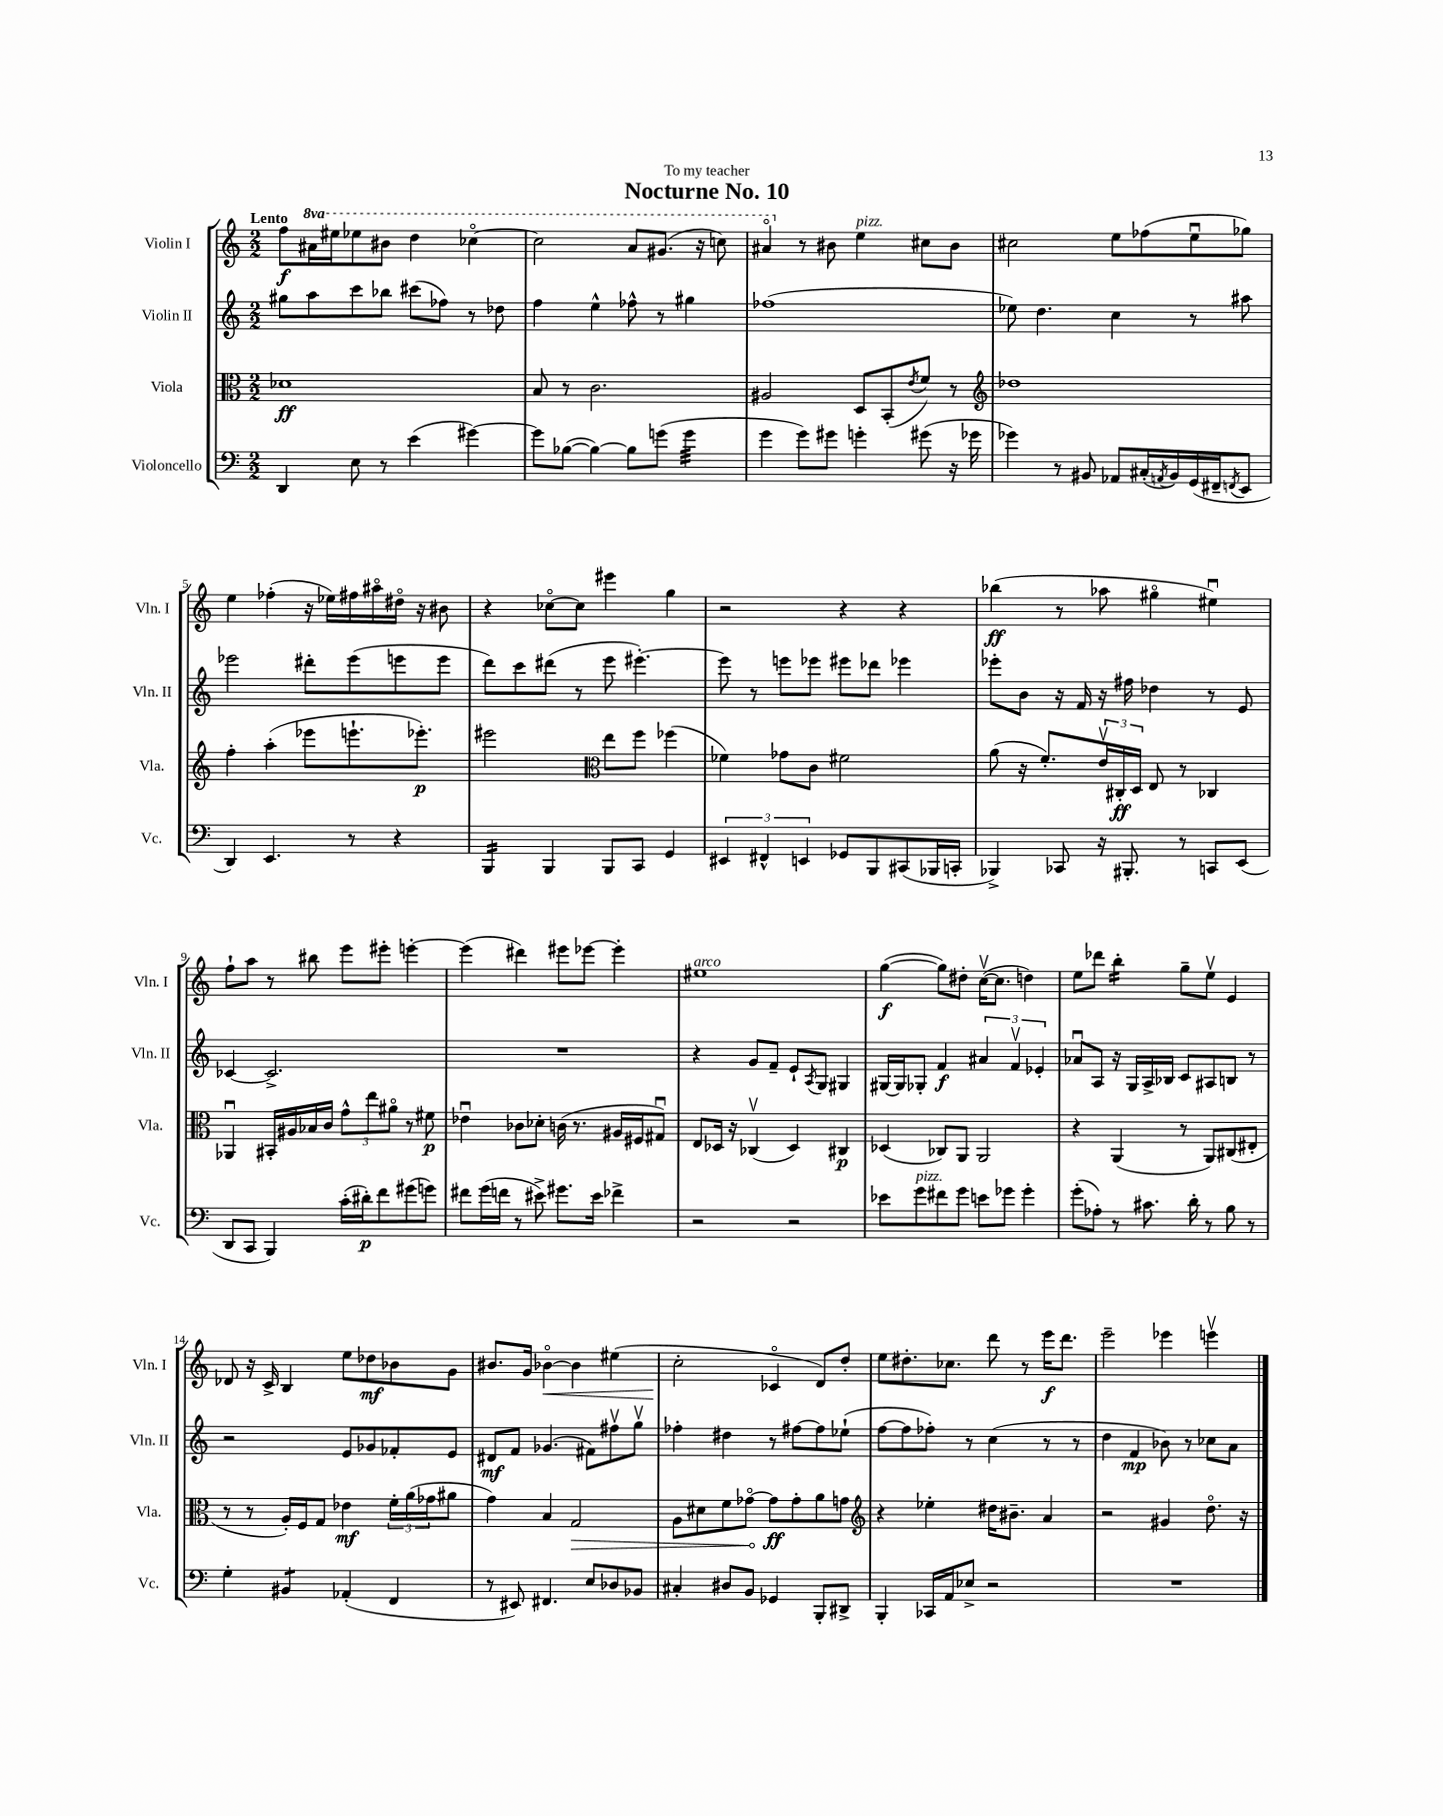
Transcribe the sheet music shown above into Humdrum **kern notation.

**kern	**kern	**kern	**kern
*staff4	*staff3	*staff2	*staff1
*clefF4	*clefC3	*clefG2	*clefG2
*k[]	*k[]	*k[]	*k[]
*M2/2	*M2/2	*M2/2	*M2/2
4DD	1d-	8gg#	8ff
.	.	8aa	16aa#
.	.	.	16eee#
8E	.	8ccc	8eee-
8r	.	8bb-	8bb#
(4e	.	(8ccc#	4ddd
.	.	8ff-)	.
[4g#)	.	8r	[4ccc-o
.	.	8dd-	.
=	=	=	=
8g#]	8B	4ff	2ccc-]
([8B-	8r	.	.
4B-_)	2.c	4ee^^	.
8B-]	.	8ff-^^	8aa
(8g	.	8r	(8.gg#
4g	.	4gg#	.
.	.	.	16r
.	.	.	8ccc)
=	=	=	=
4g	2A#	(1ff-	4aa#o
8g)	.	.	8r
8g#	.	.	8b#
4g'	8D	.	4ee
.	(8BB'	.	.
.	8qe	.	.
(8g#	8f)	.	8cc#
16r	8r	.	8b#
16g-	.	.	.
=	=	=	=
*	*clefG2	*	*
4g-)	1dd-	8ee-)	2cc#
.	.	4.dd	.
8r	.	.	.
8BB#	.	.	.
8AA-	.	4cc	8ee
(16C#'	.	.	(8ff-
8qAA	.	.	.
16BB#)	.	.	.
(16GG	.	8r	8eeu
16FF#~	.	.	.
8qFF	.	.	.
8EE	.	8aa#	8gg-)
=	=	=	=
4DD)	4ff'	2eee-	4ee
4.EE	(4aa'	.	(4ff-'
.	8eee-	8ddd#'	16r
.	.	.	16ee-)
8r	8.eee`	(8eee-	16ff#
.	.	.	16aa#o
4r	.	8eee	16dd#o
.	8.eee-')	.	16r
.	.	8eee	8b#
=	=	=	=
4BBB	2eee#	8ddd)	4r
.	.	8ccc	.
4BBB	.	(8ddd#	[8cc-o
.	.	8r	8cc-]
*	*clefC3	*	*
8BBB	8ee	8eee	4eee#
8CC	8ff	[4.eee#')	.
4GG	(4ff-	.	4gg
=	=	=	=
6EE#	4f-)	8eee#]	2r
.	.	8r	.
6FF#^^	.	.	.
.	8g-	8eee	.
6EE	.	.	.
.	8c	8eee-	.
8GG-	2f#	8eee#	4r
8BBB	.	8ddd-	.
(8CC#	.	4eee-	4r
16BBB-	.	.	.
16CC'	.	.	.
=	=	=	=
4BBB-^)	(8a	8eee-'	(4bb-
.	16r	8b	.
.	8.f')	.	.
8CC-	.	16r	8r
.	.	16f	.
16r	24ev	16r	8aa-
.	24C#'	.	.
8.BBB#'	.	16ff#	.
.	24D	.	.
.	8E	4dd-	4gg#o
8r	8r	.	.
8CC	4C-	8r	4ee#u)
(8EE	.	8e	.
=	=	=	=
8DD	4AA-u	[4c-	8ff`
8CC	.	.	8aa
4BBB)	16BB#'	2.c-^]	8r
.	16A#	.	.
.	16B-	.	8bb#
.	16c	.	.
(16c'	12g^^	.	8eee
16d#')	.	.	.
.	12ee	.	.
8f	.	.	8eee#'
.	12a#o	.	.
(8g#	8r	.	[4eee'
8g)	8f#	.	.
=	=	=	=
8f#	4e-u	1r	(4eee]
(16g	.	.	.
16f	.	.	.
8r	8c-	.	4ddd#)
8e#^)	8d-'	.	.
8.g#	(16c	.	8eee#
.	8.r	.	.
.	.	.	[8eee-
16e#	.	.	.
4f-^	16A#	.	4eee-']
.	16F#	.	.
.	8G#u)	.	.
=	=	=	=
2r	8E	4r	1ee#
.	16D-	.	.
.	16r	.	.
.	(4C-v	8g	.
.	.	8f~	.
2r	4D-)	8e`	.
.	.	8qA	.
.	.	8G	.
.	4C#	4G#	.
=	=	=	=
8e-	(4D-	[16G#	([4gg
.	.	16G#]	.
8g	.	8G-'	.
8f#	8C-)	4f	8gg])
8g	8AA	.	8dd#'
8e	2AA	6a#	([16ccv
.	.	.	8.cc]
8g-	.	.	.
.	.	6fv	.
4g-'	.	.	4dd)
.	.	6e-'	.
=	=	=	=
(8g'	4r	8a-u	8ee
8A-')	.	8A	8ddd-
8r	(4AA	16r	4bb'
.	.	16G	.
8.c#	.	16A^	.
.	.	16B-	.
.	8r	8c	8gg~
16d'	.	.	.
8r	8AA)	8A#	8eev
8B	(8C#	8B	4e
8r	8E#'	8r	.
=	=	=	=
4G'	8r	2r	8d-
.	8r	.	16r
.	.	.	16c^
4BB#	16A')	.	4B
.	16F	.	.
.	8G	.	.
(4AA-'	4e-	8e	8ee
.	.	8g-	8dd-
4FF	24f'	8f-'	8b-
.	(24a	.	.
.	24g-	.	.
.	8a#	8e	8g
=	=	=	=
8r	4g)	8d#	8.b#
8EE#)	.	8f	.
.	.	.	16g
4.FF#	4B	(4.g-	[4b-o
.	2G	.	4b-]
8E	.	8f#)	.
8D-	.	8ff#v	(4ee#
8BB-	.	8ggv	.
=	=	=	=
4C#'	8A	4ff-'	2cc'
.	8d#	.	.
8D#	8f	4dd#	.
8BB	[8g-o	.	.
4GG-	8g-]	8r	4c-o
.	8g-'	[8ff#	.
8BBB'	8a	8ff#]	8d)
8DD#^	8g	(8ee-`	8dd'
=	=	=	=
*	*clefG2	*	*
4BBB'	4r	[8ff	8ee
.	.	8ff]	8.dd#'
16CC-	4ee-'	8ff-')	.
16AA	.	.	8.cc-
8E-^	.	8r	.
2r	16dd#	(4cc	8ddd
.	8.b#~	.	.
.	.	.	8r
.	4a	8r	16eee
.	.	.	8.ddd
.	.	8r	.
=	=	=	=
1r	2r	4dd	2eee~
.	.	4f	.
.	4g#	8b-)	4eee-
.	.	8r	.
.	8.ddo	8cc-	4eeev
.	.	8a	.
.	16r	.	.
==	==	==	==
*-	*-	*-	*-
